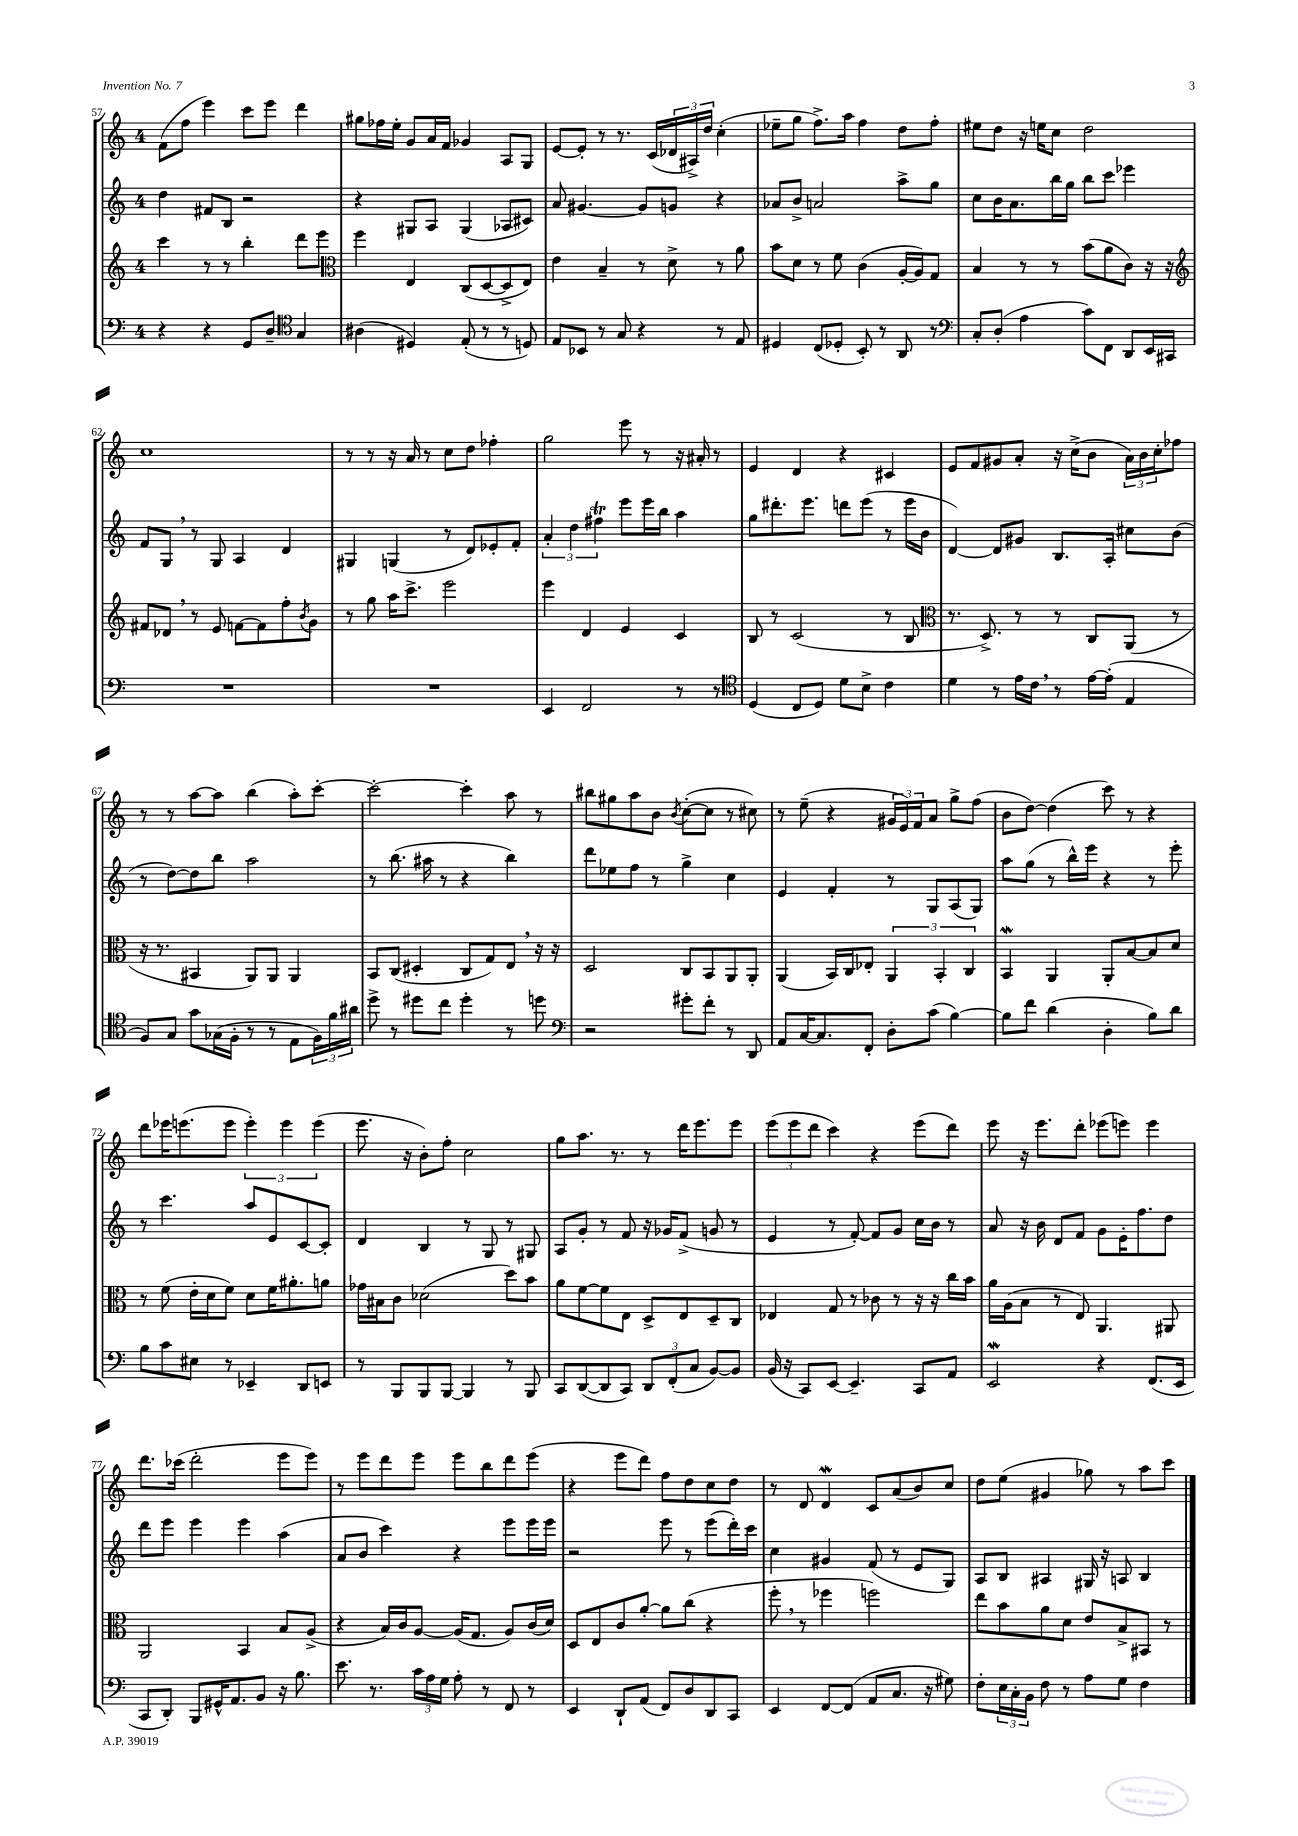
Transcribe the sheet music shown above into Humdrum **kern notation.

**kern	**kern	**kern	**kern
*staff4	*staff3	*staff2	*staff1
*clefF4	*clefG2	*clefG2	*clefG2
*k[]	*k[]	*k[]	*k[]
*M4/4	*M4/4	*M4/4	*M4/4
4r	4ccc\	4dd\	(8f\L
.	.	.	8ff\J
4r	8r	8f#/L	4eee\)
.	8r	8B/J	.
8GG/L	4bb'\	2r	8ccc\L
8D~/J	.	.	8eee\J
*clefC4	*	*	*
4G/	8ddd\L	.	4ddd\
.	8eee\J	.	.
=	=	=	=
*	*clefC3	*	*
(4A#\	4ff\	4r	8gg#\L
.	.	.	16ff-\L
.	.	.	16ee'\JJ
4D#/)	4E/	8G#/L	8g/L
.	.	8A/J	16a/L
.	.	.	16f/JJ
(8E'/	(8C/L	(4G#/	4g-/
8r	[8D/	.	.
8r	8D^/]	8A-/L	8A/L
8D/)	8E/J)	8c#/J)	8G/J
=	=	=	=
8E/L	4e\	8a/	[8e/L
8BB-/J	.	[4.g#/	8e'/]J
8r	4B~/	.	8r
8G/	.	.	8.r
4r	8r	8g#/]L	.
.	.	.	(16c/LL
.	8d^\	8g/J	24d-/
.	.	.	24A#^/)
.	.	.	24dd/JJ
8r	8r	4r	(4cc'\
8E/	8a\	.	.
=	=	=	=
4D#/	8b\L	8a-/L	8ee-~\L
.	8d\J	8b^/J	8gg\J
(8C/L	8r	2a/	8.ff^\L)
8D-'/J	8f\	.	.
.	.	.	16aa\Jk
8BB'/)	(4c\	.	4ff\
8r	.	.	.
8AA/	[16A'/LL	8aa^\L	8dd\L
.	16A/]J)	.	.
8r	8G/J	8gg\J	8ff'\J
=	=	=	=
*clefF4	*	*	*
8C'/L	4B/	8cc\L	8ee#\L
(8D'/J	.	16b\K	8dd\J
.	.	8.a\	.
4A\	8r	.	16r
.	.	.	16ee\LK
.	8r	16bb\L	8cc\J
.	.	16gg\JJ	.
8c\L)	(8b\L	8bb\L	2dd\
8FF\J	8a\	8ccc\J	.
8DD/L	8c\J)	4eee-\	.
16EE/L	16r	.	.
16CC#/JJ	16r	.	.
=	=	=	=
*	*clefG2	*	*
1r	8f#/L	8f/L	1cc
.	8d-/J	8G/J	.
.	8r	8r	.
.	8e/	8G/	.
.	[8f\L	4A/	.
.	8f\]	.	.
.	8ff'\	4d/	.
.	8qb/	.	.
.	8g\J	.	.
=	=	=	=
1r	8r	4G#/	8r
.	8gg\	.	8r
.	16aa\LK	(4G/	16r
.	8.ccc^\J	.	16a/
.	.	.	8r
.	2eee\	8r	8cc\L
.	.	8d/L)	8dd\J
.	.	8e-'/	4ff-'\
.	.	8f'/J	.
=	=	=	=
4EE/	4eee\	6a'/	2gg\
.	.	6dd\	.
2FF/	4d/	.	.
.	.	6ff#\	.
.	4e/	8eee\L	8eee\
.	.	16eee\L	8r
.	.	16bb\JJ	.
8r	4c/	4aa\	16r
.	.	.	16a#'/
8r	.	.	8r
=	=	=	=
*clefC4	*	*	*
(4D/	8B/	8gg\L	4e/
.	8r	8.ddd#'\	.
8C/L	(2c/	.	4d/
.	.	8.eee\J	.
8D/J)	.	.	.
8d\L	.	8ddd\L	4r
8B^\J	.	(8eee\J	.
4c\	8r	8r	4c#/
.	8B/	16eee\LL	.
.	.	16b\JJ	.
=	=	=	=
*	*clefC3	*	*
4d\	8.r	[4d/)	8e/L
.	.	.	8f/
.	8.D^/)	.	.
8r	.	8d/]L	8g#/
16e\LL	8r	8g#/J	8a'/J
16c\JJ	.	.	.
8r	8r	8.B/L	16r
.	.	.	(16cc^\LK
[16e\LL	8C/L	.	8b\J
(16e'\]JJ	.	16A'/Jk	.
4E/	(8AA/J	8cc#\L	24a\LL)
.	.	.	24b\
.	.	.	24cc'\J
.	8r	(8b\J	8ff-\J
=	=	=	=
8F/L)	16r	8r	8r
.	8.r	.	.
8G/J	.	[8dd\L)	8r
8g\L	4BB#/	8dd\]	[8aa\L
(16G-\L	.	8bb\J	8aa\]J
16F'\JJ	.	.	.
8r	8AA/L)	2aa\	(4bb\
8r	8AA/J	.	.
8E\L	4AA/	.	8aa'\L)
24F\L)	.	.	[8ccc'\J
24f\	.	.	.
24a#\JJ	.	.	.
=	=	=	=
8dd^\	8BB/L	8r	2ccc'\_
8r	(8C/J	(8.bb\	.
8dd#\L	4D#'/	.	.
.	.	16aa#\	.
8cc\J	.	8r	.
4dd#'\	8C/L	4r	4ccc'\]
.	8G/)	.	.
8r	8E/J	4bb\)	8aa\
8dd\	16r	.	8r
.	16r	.	.
=	=	=	=
*clefF4	*	*	*
2r	2D/	8ddd\L	8bb#\L
.	.	8ee-\	8gg#\
.	.	8ff\J	8aa\
.	.	8r	8b\J
.	.	.	8qb/
8g#'\L	8C/L	4gg^\	([8cc'\L
8f'\J	8BB/	.	8cc\]J
8r	8AA/	4cc\	8r
8DD/	8AA'/J	.	8cc#\)
=	=	=	=
8AA/L	(4AA/	4e/	8r
[16C/K	.	.	(8ee~\
8.C/]	.	.	.
.	16BB/LL)	4f'/	4r
.	16C/J	.	.
8FF'/J	8E-'/J	.	.
8D'\L	6AA/	8r	24g#/LL
.	.	.	24e/)
.	.	.	24f/J
(8c\J	.	8G/L	8a/J
.	6BB'/	.	.
[4B\)	.	(8A/	8gg^\L
.	6C/	.	.
.	.	8G/J)	(8ff\J
=	=	=	=
8B\]L	4BB/	8aa\L	8b\L
8f\J	.	(8gg\J	[8dd\J)
(4d\	4AA/	8r	(4dd\]
.	.	16bb^^\LL)	.
.	.	16eee\JJ	.
4D'\	8AA'/L	4r	8ccc\)
.	[8B/	.	8r
8B\L)	8B/]	8r	4r
8d\J	8d/J	8eee'\	.
=	=	=	=
8B\L	8r	8r	8ddd\L
8c\	(8f\	4.ccc\	16eee-\K
.	.	.	(8.eee\
8E#\J	16e'\LL	.	.
.	16d\J	.	.
8r	8f\J)	.	8eee\J
4EE-~/	8d\L	8aa/L	6eee'\)
.	16f\K	8e/	.
.	.	.	6eee\
.	8.a#'\	.	.
8DD/L	.	[8c/	.
.	.	.	(6eee\
8EE/J	8a\J	8c'/]J	.
=	=	=	=
8r	16g-\LL	4d/	8.eee\
.	16B#\J	.	.
8BBB/L	8c\J	.	.
.	.	.	16r
8BBB/	(2d-\	4B/	8b'\L)
[8BBB/J	.	.	8ff'\J
4BBB/]	.	8r	2cc\
.	.	8G/	.
8r	8dd\L)	8r	.
8BBB/	8b\J	8G#/	.
=	=	=	=
8CC/L	8a\L	8A/L	8gg\L
([8DD/	[8f\	8g'/J	8.aa\J
8DD/]	8f\]	8r	.
.	.	.	8.r
8CC/J)	8E\J	8f/	.
12DD/L	8D^/L	16r	8r
.	.	16g-/LK	.
(12FF'/	.	.	.
.	8E/	(8f^/J	16ddd\LK
12C/J	.	.	.
.	.	.	8.eee\
[8BB/L)	8D~/	8g/	.
8BB/]J	8C/J	8r	8eee\J
=	=	=	=
(16BB/	4E-/	4e/	(12eee\L
16r	.	.	.
.	.	.	12eee\
8CC/L)	.	.	.
.	.	.	12ddd\J
[8EE/J	8G/	8r	4ccc\)
4.EE~/]	8r	[8f'/)	.
.	8c-\	8f/]L	4r
.	8r	8g/J	.
8CC/L	16r	16cc\LL	(8eee\L
.	16r	16b\JJ	.
8AA/J	16cc\LL	8r	8ddd\J)
.	16b\JJ	.	.
=	=	=	=
2EE/	16a\LL	8a/	8eee\
.	(16A\J	.	.
.	8B\J	16r	16r
.	.	16b\	8.eee\L
.	8r	8d/L	.
.	8E/)	8f/J	8ddd'\J
4r	4.AA/	8g\L	(8eee-\L
.	.	16e'\K	8eee\J)
.	.	8.ff\	.
(8.FF/L	.	.	4eee\
.	8AA#/	8dd\J	.
16EE/Jk	.	.	.
=	=	=	=
8CC/L	2AA/	8ddd\L	8.ddd\L
8DD'/J)	.	8eee\J	.
.	.	.	(16ccc-\Jk
8BBB/L	.	4eee\	2ddd'\
16GG#^^/K	.	.	.
8.AA/	.	.	.
.	4BB/	4eee\	.
8BB/J	.	.	.
16r	8B/L	(4aa\	8eee\L
8.B\	.	.	.
.	(8A^/J	.	8eee\J)
=	=	=	=
8.e\	4r	8a/L	8r
.	.	8b/J	8eee\L
8.r	.	.	.
.	16B/LL)	4ccc\)	8ddd\
.	16c/J	.	.
24c\LL	[8A/J	.	8eee\J
24A\	.	.	.
24G\JJ	.	.	.
8A'\	(16A/]LK	4r	8eee\L
.	8.G/J	.	.
8r	.	.	8bb\
8FF/	8A/L)	8eee\L	8ddd\
8r	(16c/L	16eee\L	(8eee\J
.	16d/JJ)	16eee\JJ	.
=	=	=	=
4EE/	8D/L	2r	4r
.	8E/	.	.
8DD`/L	8c/	.	8eee\L
(8AA/J	[8a'/J	.	8ddd\J)
8FF/L)	8a\]L	8eee\	8ff\L
8D/	(8cc\J	8r	8dd\
8DD/	4r	(8eee\L	8cc\
8CC/J	.	16ddd'\L)	8dd\J
.	.	16ccc\JJ	.
=	=	=	=
4EE/	8ff'\	4cc\	8r
.	8r	.	8d/
[8FF/L	4ff-\	4g#/	4d/
(8FF/]J	.	.	.
8AA/L	2ff\)	(8f/	8c/L
8.C/J	.	8r	(8a/
.	.	8e/L	8b/)
16r	.	.	.
8G#\)	.	8G/J)	8cc/J
=	=	=	=
8F'\L	8ee\L	8A/L	8dd\L
24E\L	8b\	8B/J	(8ee\J
24C'\	.	.	.
24BB\JJ	.	.	.
8F\	8a\	4A#/	4g#/
8r	8d\J	.	.
8A\L	8e/L	16G#/	8gg-\)
.	.	16r	.
8G\J	8B^/	8A/	8r
4F\	8BB#/J	4B/	8aa\L
.	8r	.	8ccc\J
==	==	==	==
*-	*-	*-	*-
